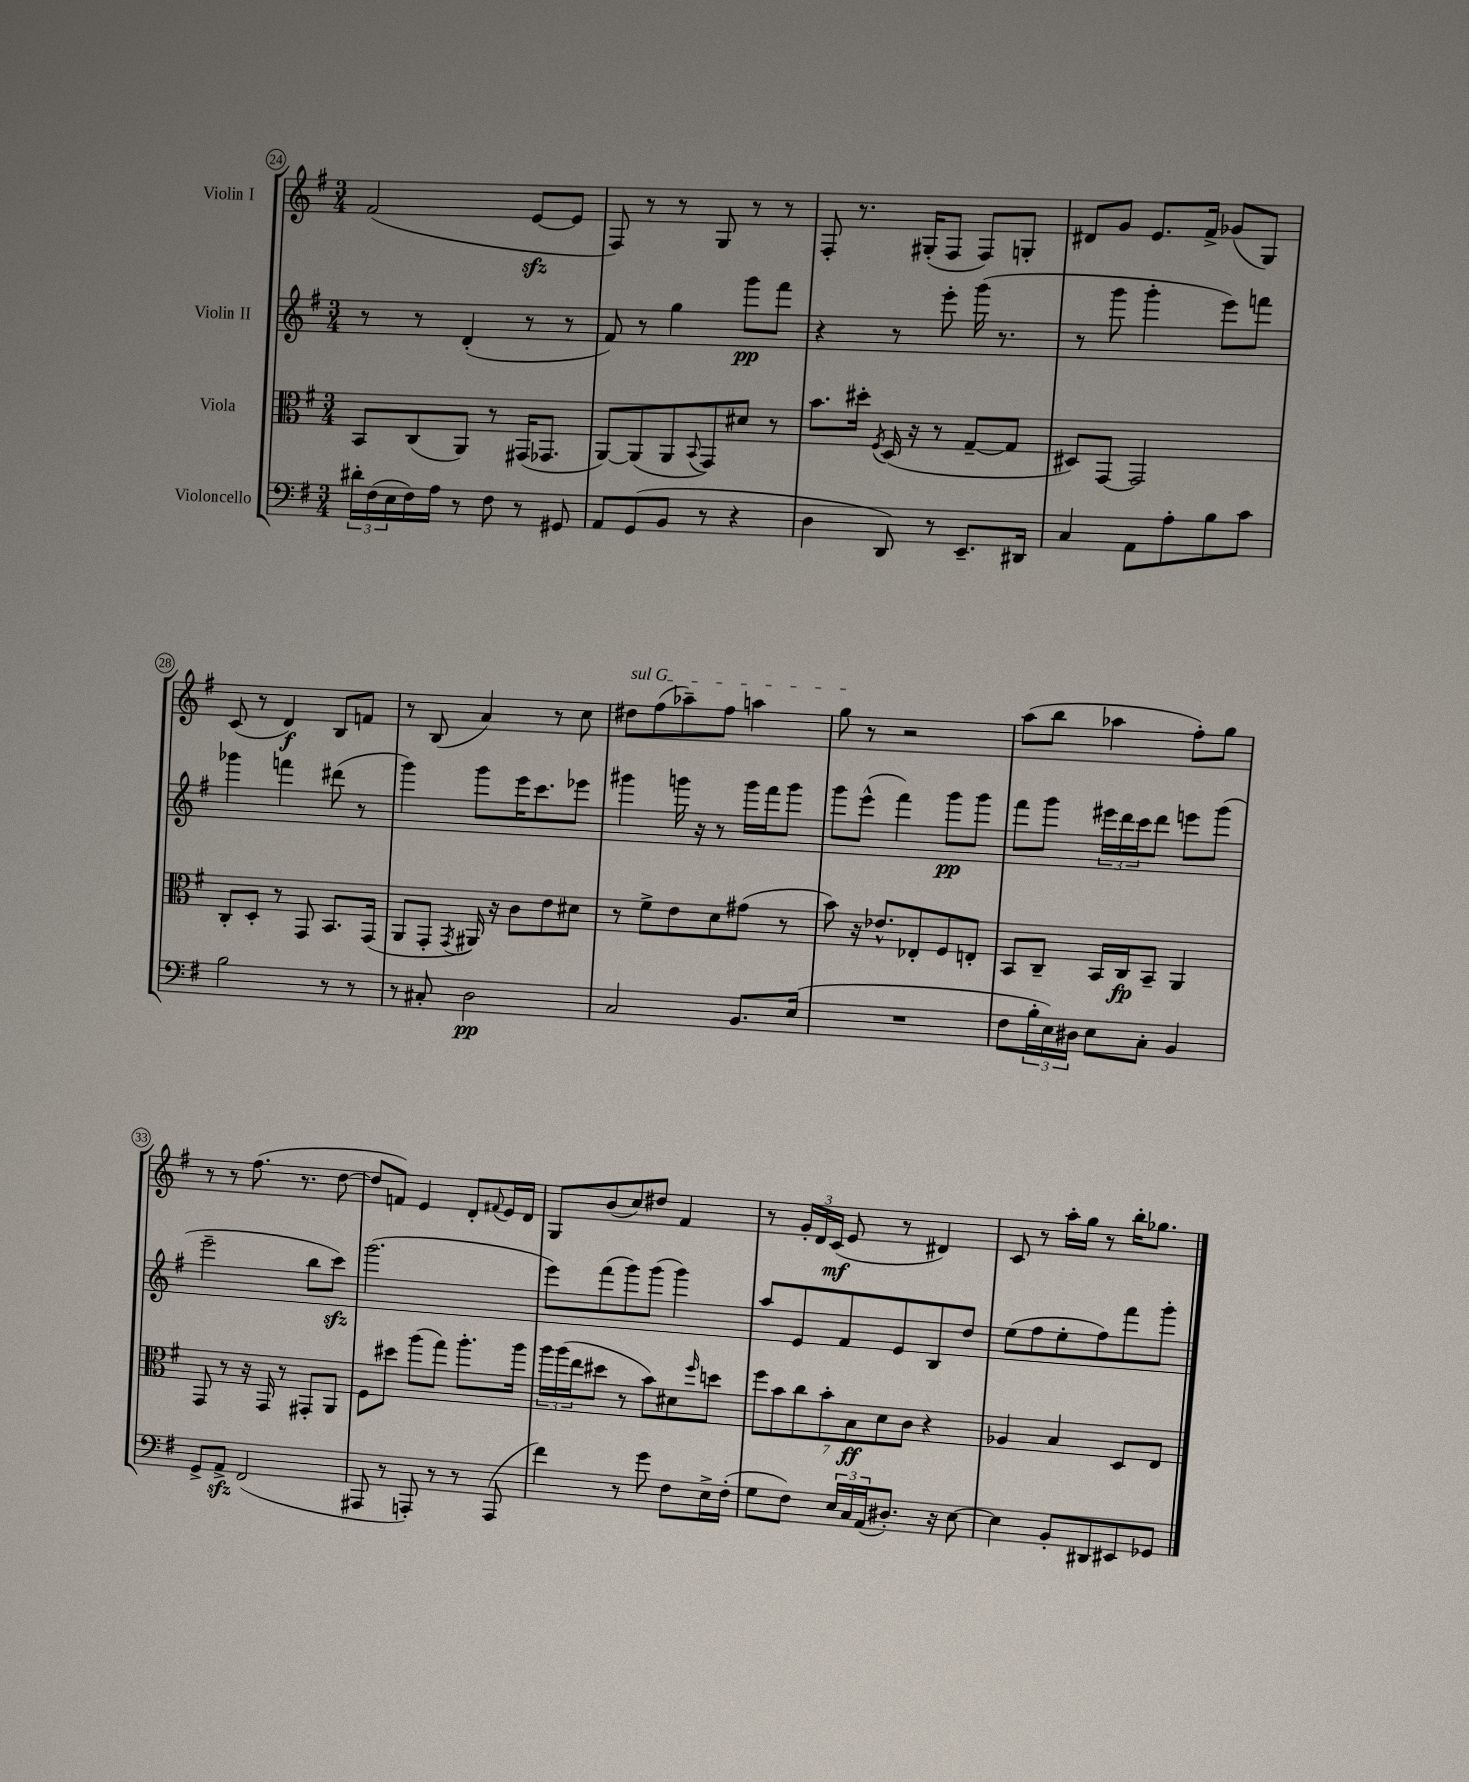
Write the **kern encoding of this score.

**kern	**dynam	**kern	**dynam	**kern	**dynam	**kern	**dynam
*part4	*part4	*part3	*part3	*part2	*part2	*part1	*part1
*staff4	*staff4	*staff3	*staff3	*staff2	*staff2	*staff1	*staff1
*I"Violoncello	*	*I"Viola	*	*I"Violin II	*	*I"Violin I	*
*clefF4	*	*clefC3	*	*clefG2	*	*clefG2	*
*k[f#]	*	*k[f#]	*	*k[f#]	*	*k[f#]	*
*M3/4	*	*M3/4	*	*M3/4	*	*M3/4	*
=24	=24	=24	=24	=24	=24	=24	=24
24d#X'\LL	.	8BB/L	.	8r	.	(2f#/	.
(24F#\	.	.	.	.	.	.	.
24E\	.	.	.	.	.	.	.
16F#\)	.	(8C/	.	8r	.	.	.
16A\JJ	.	.	.	.	.	.	.
8r	.	8AA/J)	.	(4d'/	.	.	.
8F#\	.	8r	.	.	.	.	.
8r	.	(16GG#X/KL	.	8r	.	[8ezz/L	.
.	.	8.GG-X/J	.	.	.	.	.
8GG#X/	.	.	.	8r	.	8e/J]	.
=25	=25	=25	=25	=25	=25	=25	=25
8AA/L	.	[8AA/L)	.	8f#/)	.	8F#/)	.
(8GG/	.	(8AA/]	.	8r	.	8r	.
8BB/J	.	8AA/	.	4gg\	.	8r	.
.	.	8qqBB/	.	.	.	.	.
8r	.	8GG/)	.	.	.	8G/	.
4r	.	8d#X/J	.	8ggg\L	pp	8r	.
.	.	8r	.	8fff#\J	.	8r	.
=26	=26	=26	=26	=26	=26	=26	=26
4D\	.	8.b\L	.	4r	.	8F#'/	.
.	.	.	.	.	.	8.r	.
.	.	16dd#X'\Jk	.	.	.	.	.
.	.	8qF#/	.	.	.	.	.
8DD/)	.	(16D/	.	8r	.	.	.
.	.	16r	.	.	.	(16G#X'/KL	.
8r	.	8r	.	8eee'\	.	8F#/J	.
8.EE~/L	.	[8G~/L	.	(16ggg\	.	8F#/L)	.
.	.	.	.	8.r	.	.	.
.	.	8G/J]	.	.	.	8Gn'/J	.
16DD#X/Jk	.	.	.	.	.	.	.
=27	=27	=27	=27	=27	=27	=27	=27
4C/	.	8D#X/L)	.	8r	.	8d#X/L	.
.	.	[8GG/J	.	8ggg\	.	8g/J	.
8AA\L	.	2GG/]	.	4ggg'\	.	8.e/L	.
8A'\	.	.	.	.	.	.	.
.	.	.	.	.	.	16f#^/Jk	.
8B\	.	.	.	8eee\L)	.	(8g-X/L	.
8c\J	.	.	.	8fffn\J	.	8G/J)	.
!!LO:LB:g=z
=28	=28	=28	=28	=28	=28	=28	=28
2B\	.	8C'/L	.	4ggg-X\	.	(8c/	.
.	.	8D'/J	.	.	.	8r	.
.	.	8r	.	4fffn\	.	4d/)	f
.	.	8GG/	.	.	.	.	.
8r	.	8.BB/L	.	(8ddd#X\	.	8B/L	.
8r	.	.	.	8r	.	8fn/J	.
.	.	(16GG/Jk	.	.	.	.	.
=29	=29	=29	=29	=29	=29	=29	=29
8r	.	8AA/L	.	4ggg\)	.	8r	.
8C#X'/	.	8GG'/J	.	.	.	(8B/	.
.	.	8qGG/	.	.	.	.	.
2D\	pp	16AA#X/)	.	8ggg\L	.	4a/)	.
.	.	16r	.	.	.	.	.
.	.	8c\L	.	16eee\K	.	.	.
.	.	.	.	8.ccc\	.	.	.
.	.	8e\	.	.	.	8r	.
.	.	8d#X\J	.	8eee-X\J	.	8cc\	.
=30	=30	=30	=30	=30	=30	=30	=30
!	!	!	!	!	!	!LO:TX:a:i:t=sul G	!
2C/	.	8r	.	4ggg#X\	.	8dd#X\L	.
.	.	8f#^\L	.	.	.	(8ff#\	.
.	.	8e\	.	16gggn\	.	8aa-X~\)	.
.	.	.	.	16r	.	.	.
.	.	8d\	.	8r	.	8ff#\J	.
8.BB/L	.	(8g#X\J	.	16ggg\LL	.	4aan\	.
.	.	.	.	16fff#\J	.	.	.
.	.	8r	.	8ggg\J	.	.	.
(16E/Jk	.	.	.	.	.	.	.
=31	=31	=31	=31	=31	=31	=31	=31
2.r	.	8b\)	.	8ggg\L	.	8gg\	.
.	.	16r	.	(8eee^^\J	.	8r	.
.	.	8.e-X^^/L	.	.	.	.	.
.	.	.	.	4fff#\)	.	2r	.
.	.	8E-X'/	.	.	.	.	.
.	.	8F#/	.	8ggg\L	pp	.	.
.	.	8En'/J	.	8ggg\J	.	.	.
=32	=32	=32	=32	=32	=32	=32	=32
8F#\L	.	8BB/L	.	8fff#\L	.	(8aa\L	.
24B'\L	.	8C~/J	.	8ggg\J	.	8bb\J	.
24E\)	.	.	.	.	.	.	.
24D#X\JJ	.	.	.	.	.	.	.
8E\L	.	16BB/LL	.	24eee#X\LL	.	4aa-X\	.
.	.	.	.	24ddd\	.	.	.
.	.	16C/J	fp	.	.	.	.
.	.	.	.	24ccc\J	.	.	.
8C'\J	.	8BB~/J	.	8ddd\J	.	.	.
4BB/	.	4AA/	.	8eeen\L	.	8ff#'\L)	.
.	.	.	.	(8ggg\J	.	8gg\J	.
!!LO:LB:g=z
=33	=33	=33	=33	=33	=33	=33	=33
8GG^/L	.	8GG/	.	2eee~\	.	8r	.
8AAzz^/J	.	8r	.	.	.	8r	.
(2FF#/	.	16r	.	.	.	(8.ff#\	.
.	.	16GG/	.	.	.	.	.
.	.	8r	.	.	.	.	.
.	.	.	.	.	.	8.r	.
.	.	8GG#X'/L	.	8bb\L	.	.	.
.	.	8AA/J	.	8ccczz\J)	.	[8dd\	.
=34	=34	=34	=34	=34	=34	=34	=34
8AAA#X/	.	8F#\L	.	(2.ggg\	.	8dd/L]	.
8r	.	8dd#X\J	.	.	.	8fn/J)	.
8AAAn'/)	.	(8aa\L	.	.	.	4e/	.
8r	.	8gg\J)	.	.	.	.	.
8r	.	8.aa'\L	.	.	.	8d'/L	.
.	.	.	.	.	.	8qqf#X/	.
(8AAA/	.	.	.	.	.	16e/L	.
.	.	16aa\Jk	.	.	.	16d/JJ	.
=35	=35	=35	=35	=35	=35	=35	=35
4f#\)	.	24aa\LL	.	8eee\L)	.	8G/L	.
.	.	(24aa\	.	.	.	.	.
.	.	24ee\J	.	.	.	.	.
.	.	8dd#X\J	.	(8fff#\	.	(8b/	.
8r	.	8r	.	8ggg\)	.	8cc/)	.
8g\	.	8b\L)	.	(8ggg\J	.	8dd#X/J	.
8F#\L	.	8d#X\	.	4ggg\)	.	4f#/	.
.	.	16qqff#/	.	.	.	.	.
16E^\L	.	8ddn\J	.	.	.	.	.
(16F#'\JJ	.	.	.	.	.	.	.
=36	=36	=36	=36	=36	=36	=36	=36
8G\L	.	14ff#\L	.	8aa/L	.	8r	.
.	.	14b\	.	.	.	.	.
8F#\J)	.	.	.	8e/	.	24g'/LL	.
.	.	14cc\	.	.	.	.	.
.	.	.	.	.	.	24d/	.
.	.	.	.	.	.	(24c/JJ	mf
.	.	14b'\	.	.	.	.	.
24E/LL	.	.	.	8f#/	.	8e/	.
.	.	14B\	ff	.	.	.	.
24C/	.	.	.	.	.	.	.
(24AA/J	.	.	.	.	.	.	.
.	.	14d\	.	.	.	.	.
8.D#X'/J)	.	.	.	8e/	.	8r	.
.	.	14c\J	.	.	.	.	.
.	.	4r	.	8B/	.	4d#X/)	.
16r	.	.	.	.	.	.	.
[8E\	.	.	.	8dd/J	.	.	.
=37	=37	=37	=37	=37	=37	=37	=37
4E\]	.	4A-X/	.	(8ee\L	.	8c/	.
.	.	.	.	8ff#\	.	8r	.
8BB'/L	.	4B/	.	8ee'\	.	16aa'\LL	.
.	.	.	.	.	.	16gg\JJ	.
8DD#X/	.	.	.	8ff#\)	.	8r	.
8EE#X/	.	8D/L	.	8fff#\	.	16bb'\KL	.
.	.	.	.	.	.	8.gg-X\J	.
8GG-X/J	.	8E/J	.	8ggg'\J	.	.	.
==	==	==	==	==	==	==	==
*-	*-	*-	*-	*-	*-	*-	*-
